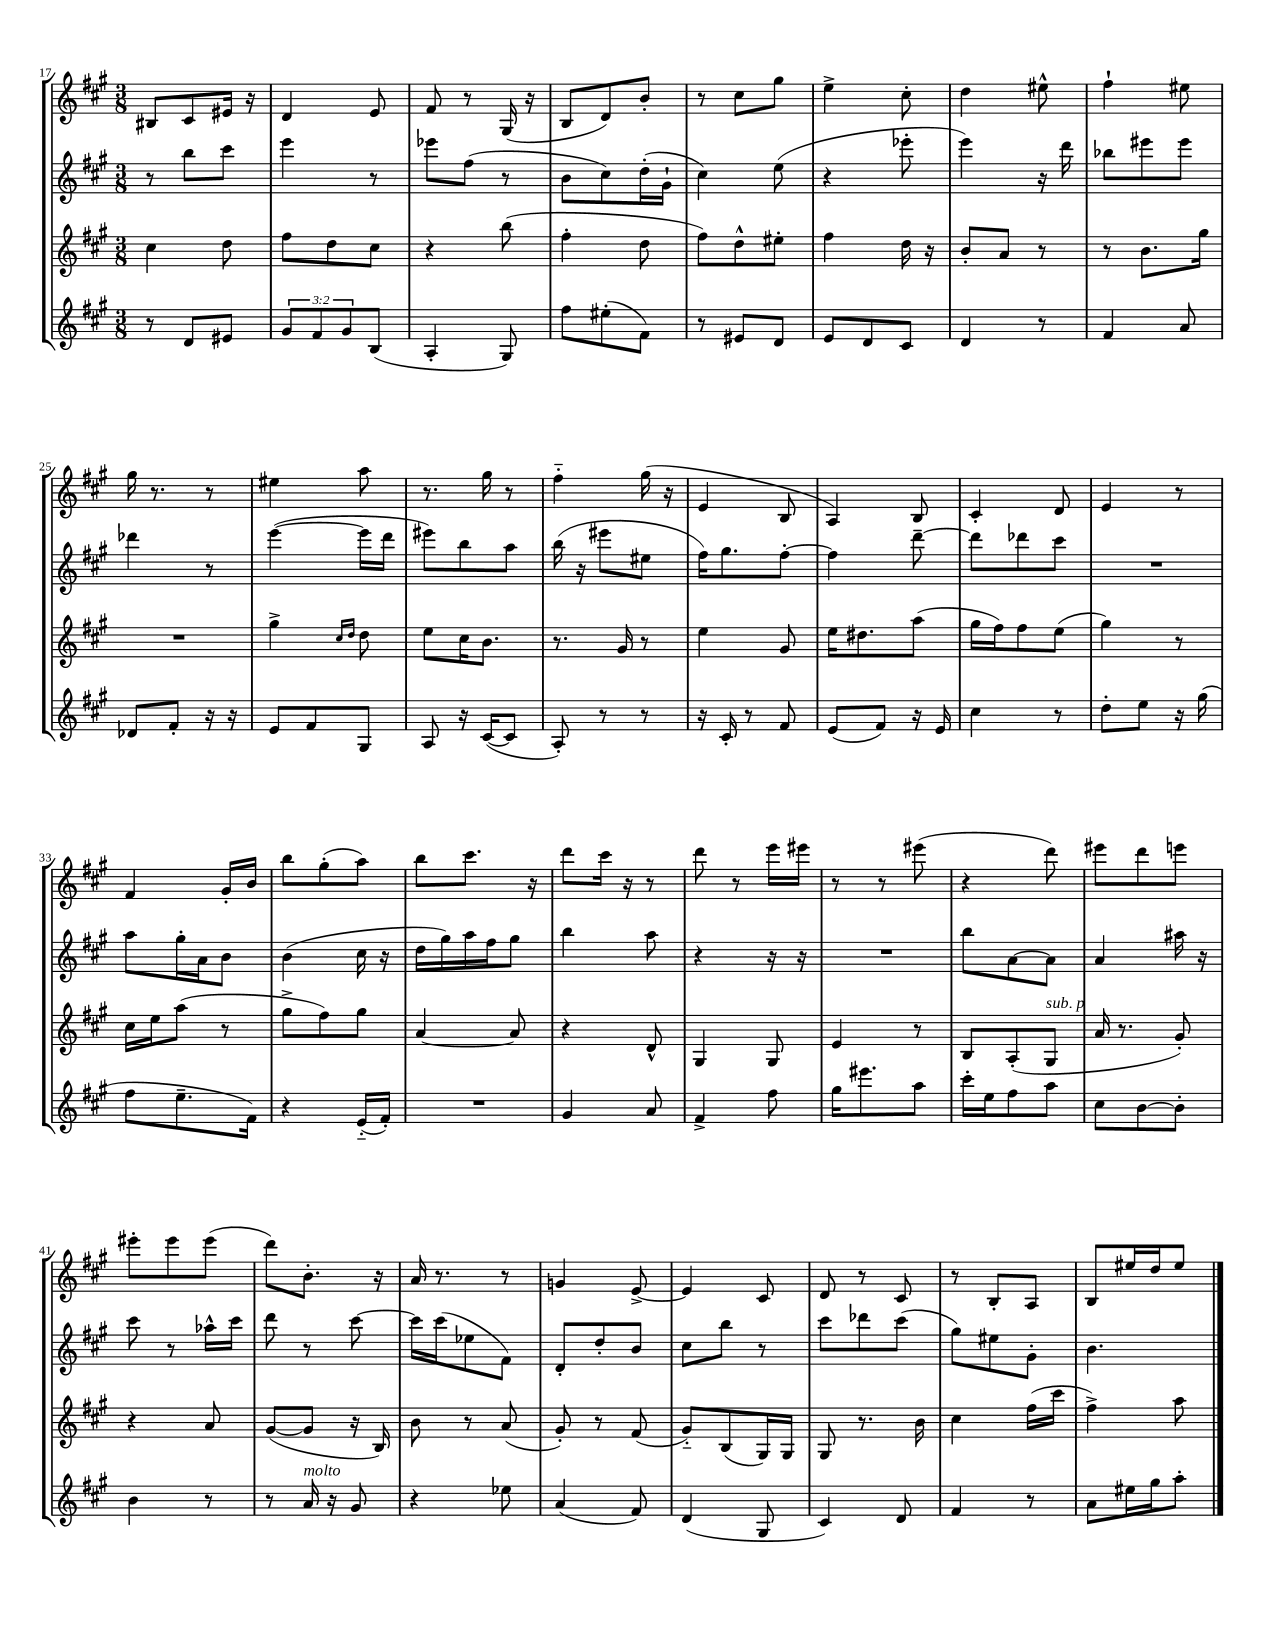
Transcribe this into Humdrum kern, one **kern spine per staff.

**kern	**kern	**kern	**kern
*part4	*part3	*part2	*part1
*staff4	*staff3	*staff2	*staff1
*clefG2	*clefG2	*clefG2	*clefG2
*k[f#c#g#]	*k[f#c#g#]	*k[f#c#g#]	*k[f#c#g#]
*M3/8	*M3/8	*M3/8	*M3/8
=17	=17	=17	=17
8r	4cc#\	8r	8B#X/L
8d/L	.	8bb\L	8c#/
8e#X/J	8dd\	8ccc#\J	16e#X/Jk
.	.	.	16r
=18	=18	=18	=18
12g#/L	8ff#\L	4eee\	4d/
12f#/	.	.	.
.	8dd\	.	.
12g#/	.	.	.
(8B/J	8cc#\J	8r	8e/
=19	=19	=19	=19
4A'/	4r	8eee-X\L	8f#/
.	.	(8ff#\J	8r
8G#/)	(8bb\	8r	(16G#/
.	.	.	16r
=20	=20	=20	=20
8ff#\L	4ff#'\	8b\L	8B/L
(8ee#X'\	.	8cc#\)	8d/)
8f#\J)	8dd\	(16dd'\L	8b'/J
.	.	16g#`\JJ	.
=21	=21	=21	=21
8r	8ff#\L)	4cc#\)	8r
8e#X/L	8dd^^\	.	8cc#\L
8d/J	8ee#X'\J	(8ee\	8gg#\J
=22	=22	=22	=22
8e/L	4ff#\	4r	4ee^\
8d/	.	.	.
8c#/J	16dd\	8eee-X'\	8cc#'\
.	16r	.	.
=23	=23	=23	=23
4d/	8b'/L	4eee\)	4dd\
.	8a/J	.	.
8r	8r	16r	8ee#X^^\
.	.	16ddd\	.
=24	=24	=24	=24
4f#/	8r	8bb-X\L	4ff#`\
.	8.b\L	8eee#X\	.
8a/	.	8eee#\J	8ee#X\
.	16gg#\Jk	.	.
!!LO:LB:g=z
=25	=25	=25	=25
8d-X/L	4.r	4ddd-X\	16gg#\
.	.	.	8.r
8f#'/J	.	.	.
16r	.	8r	8r
16r	.	.	.
=26	=26	=26	=26
8e/L	4gg#^\	([4eee\	4ee#X\
8f#/	.	.	.
.	16qqcc#/LL	.	.
.	16qqdd/JJ	.	.
8G#/J	8dd\	16eee\LL]	8aa\
.	.	16ddd\JJ	.
=27	=27	=27	=27
8A/	8ee\L	8eee#X\L)	8.r
16r	16cc#\K	8bb\	.
([16c#/KL	8.b\J	.	16gg#\
8c#/J]	.	8aa\J	8r
=28	=28	=28	=28
8A'/)	8.r	(16bb\	4ff#\
.	.	16r	.
8r	.	8eee#X\L	.
.	16g#/	.	.
8r	8r	8ee#X\J	(16gg#\
.	.	.	16r
=29	=29	=29	=29
16r	4ee\	16ff#\KL)	4e/
16c#'/	.	8.gg#\	.
8r	.	.	.
8f#/	8g#/	[8ff#'\J	8B/
=30	=30	=30	=30
(8e/L	16ee\KL	4ff#\]	4A/)
.	8.dd#X\	.	.
8f#/J)	.	.	.
16r	(8aa\J	[8ddd~\	8B/
16e/	.	.	.
=31	=31	=31	=31
4cc#\	16gg#\LL	8ddd\L]	4c#'/
.	16ff#\J)	.	.
.	8ff#\	8ddd-X\	.
8r	(8ee\J	8ccc#\J	8d/
=32	=32	=32	=32
8dd'\L	4gg#\)	4.r	4e/
8ee\J	.	.	.
16r	8r	.	8r
(16gg#\	.	.	.
!!LO:LB:g=z
=33	=33	=33	=33
8ff#\L	16cc#\LL	8aa\L	4f#/
.	16ee\J	.	.
8.ee~\	(8aa\J	16gg#'\L	.
.	.	16a\J	.
.	8r	8b\J	16g#'/LL
16f#\Jk)	.	.	16b/JJ
=34	=34	=34	=34
4r	8gg#^\L	(4b\	8bb\L
.	8ff#\)	.	(8gg#'\
(16e/LL	8gg#\J	16cc#\	8aa\J)
16f#'/JJ)	.	16r	.
=35	=35	=35	=35
4.r	[4a/	16dd\LL	8bb\L
.	.	16gg#\)	.
.	.	16aa\	8.ccc#\J
.	.	16ff#\J	.
.	8a/]	8gg#\J	.
.	.	.	16r
=36	=36	=36	=36
4g#/	4r	4bb\	8ddd\L
.	.	.	16ccc#\Jk
.	.	.	16r
8a/	8d^^/	8aa\	8r
=37	=37	=37	=37
4f#^/	4G#/	4r	8ddd\
.	.	.	8r
8ff#\	8G#/	16r	16eee\LL
.	.	16r	16eee#X\JJ
=38	=38	=38	=38
16gg#\KL	4e/	4.r	8r
8.eee#X\	.	.	.
.	.	.	8r
8aa\J	8r	.	(8eee#X\
=39	=39	=39	=39
16ccc#'\LL	8B/L	8bb\L	4r
16ee\J	.	.	.
8ff#\	(8A'/	[8a\	.
!	!LO:TX:a:i:t=sub. p	!	!
8aa\J	8G#/J	8a\J]	8ddd\)
=40	=40	=40	=40
8cc#\L	16a/	4a/	8eee#X\L
.	8.r	.	.
[8b\	.	.	8ddd\
8b'\J]	8g#'/)	16aa#X\	8eeen\J
.	.	16r	.
!!LO:LB:g=z
=41	=41	=41	=41
4b\	4r	8ccc#\	8eee#X'\L
.	.	8r	8eee#\
8r	8a/	16aa-X^^\LL	(8eee#\J
.	.	16ccc#\JJ	.
=42	=42	=42	=42
8r	([8g#/L	8ddd\	8ddd\L)
!LO:TX:a:i:t=molto	!	!	!
16a/	8g#/J]	8r	8.b'\J
16r	.	.	.
8g#/	16r	[8ccc#\	.
.	16B/)	.	16r
=43	=43	=43	=43
4r	8b\	16ccc#\LL]	16a/
.	.	(16ccc#\J	8.r
.	8r	8ee-X\	.
8ee-X\	(8a/	8f#\J)	8r
=44	=44	=44	=44
(4a/	8g#'/)	8d'/L	4gn/
.	8r	8dd'/	.
8f#/)	(8f#/	8b/J	[8e^/
=45	=45	=45	=45
(4d/	8g#/L)	8cc#\L	4e/]
.	(8B/	8bb\J	.
8G#/	16G#/L)	8r	8c#/
.	16G#/JJ	.	.
=46	=46	=46	=46
4c#/)	8G#/	8ccc#\L	8d/
.	8.r	8ddd-X\	8r
8d/	.	(8ccc#\J	8c#/
.	16b\	.	.
=47	=47	=47	=47
4f#/	4cc#\	8gg#\L)	8r
.	.	8ee#X\	8B'/L
8r	(16ff#\LL	8g#'\J	8A/J
.	16ccc#\JJ	.	.
=48	=48	=48	=48
8a\L	4ff#^\)	4.b\	8B/L
16ee#X\L	.	.	16ee#X/L
16gg#\J	.	.	16dd/J
8aa'\J	8aa\	.	8ee#/J
==	==	==	==
*-	*-	*-	*-
